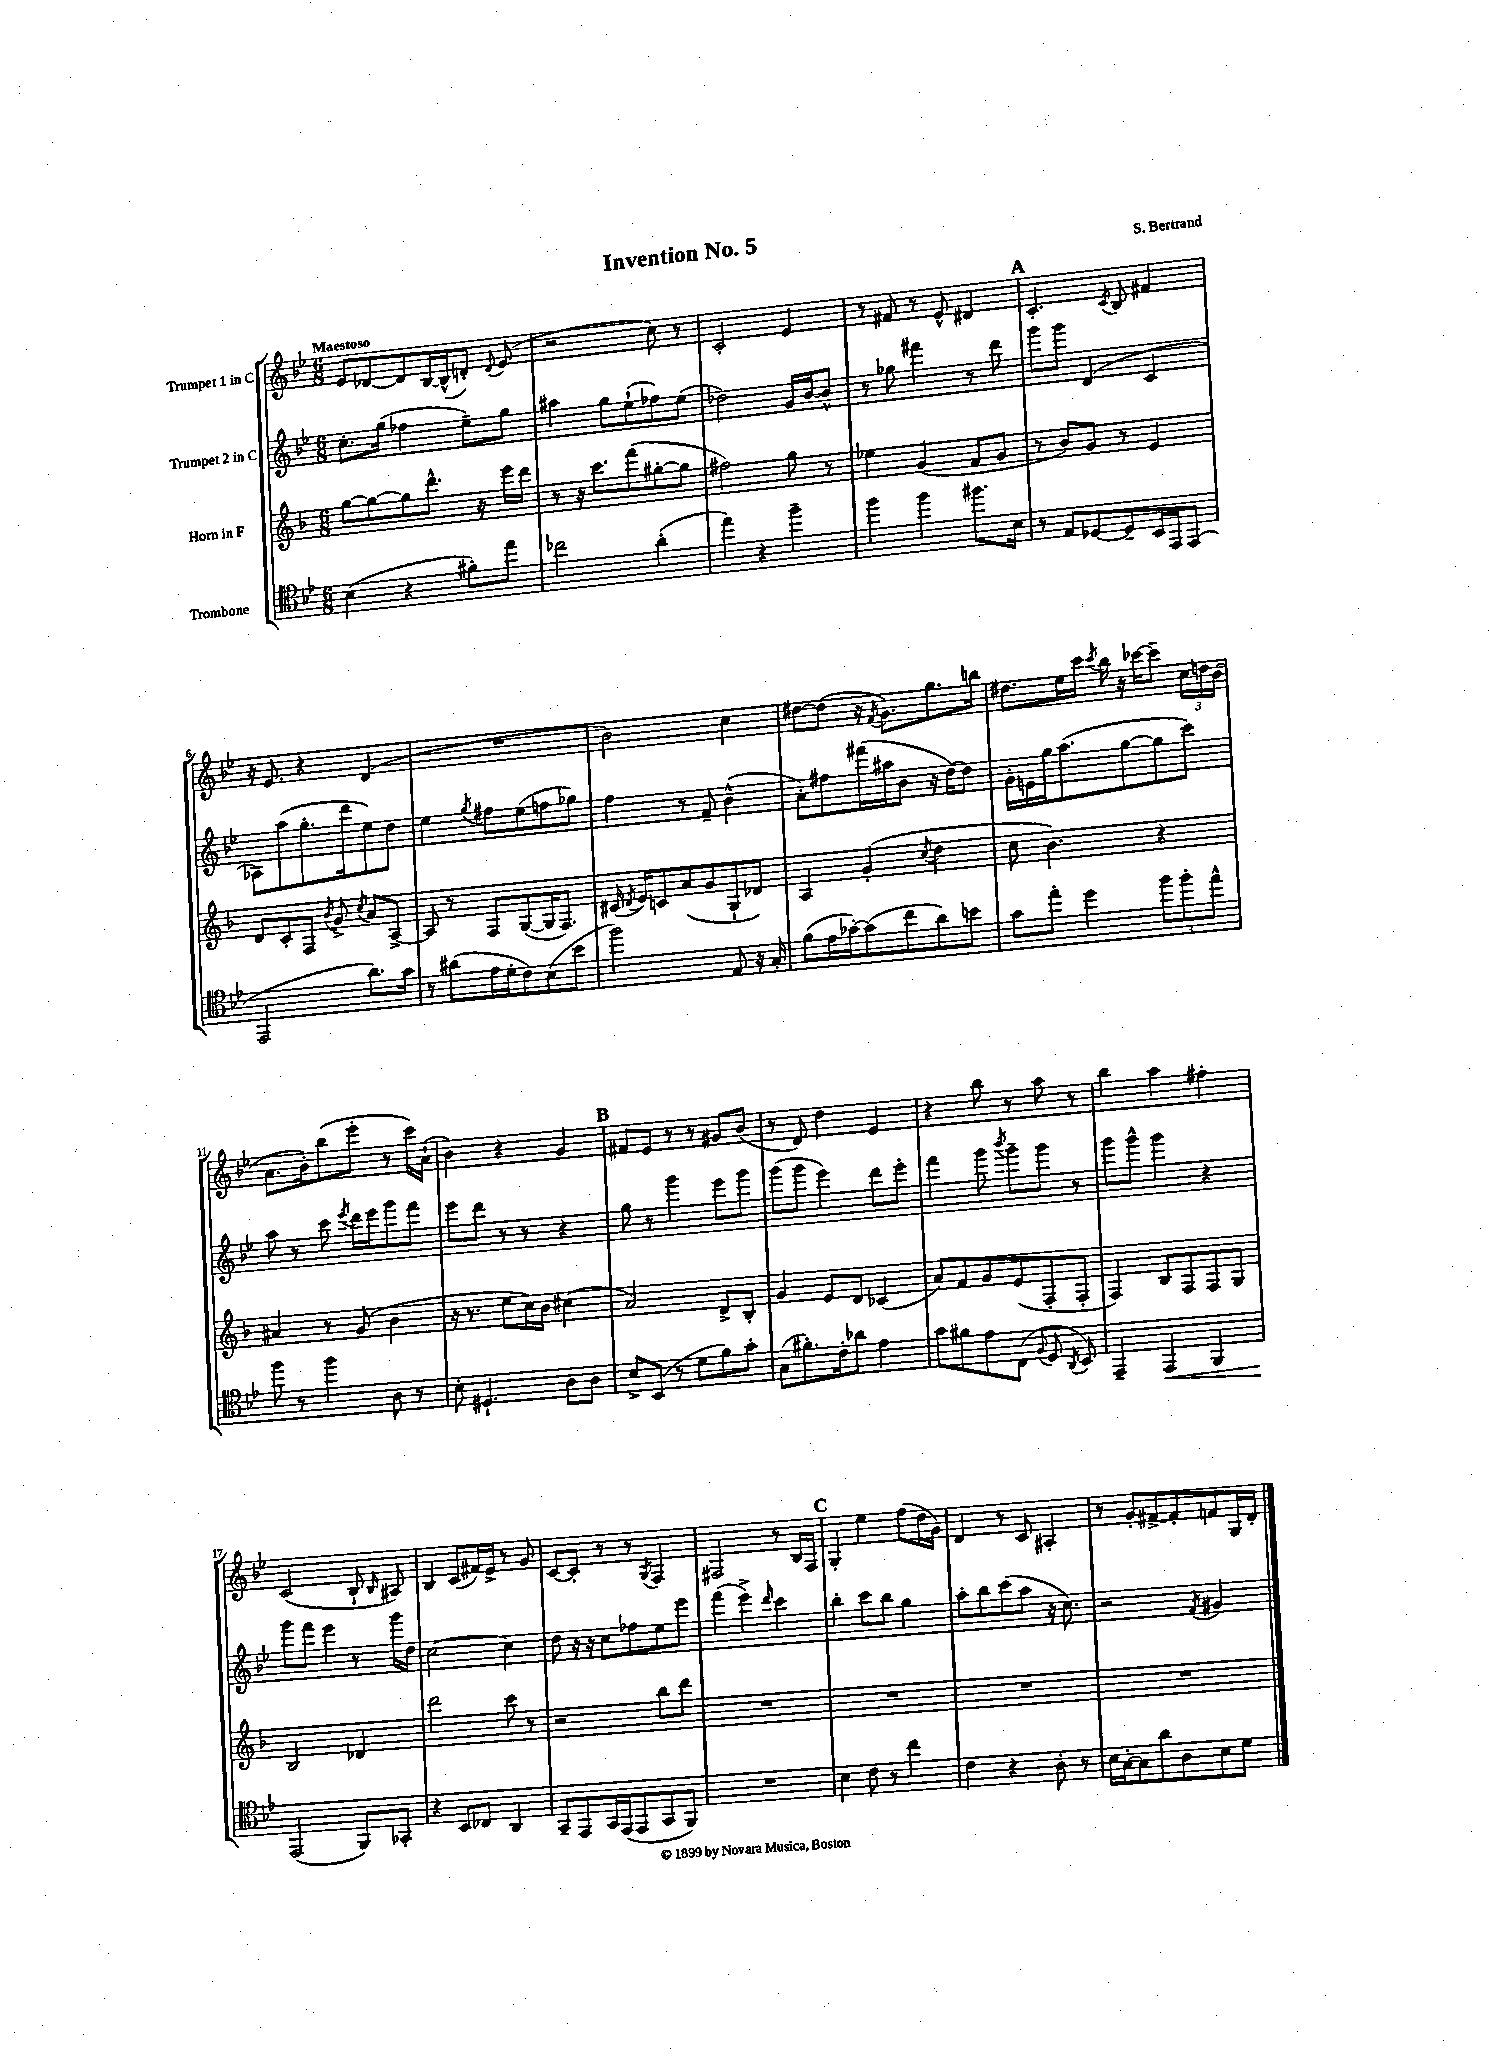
\header { title = "Invention No. 5" composer = "S. Bertrand" }
<<
\new StaffGroup <<
\new Staff = "s0" \with { instrumentName = "Trumpet 1 in C" } {
    \clef treble \key bes \major \numericTimeSignature \time 6/8 \tempo "Maestoso"
    \autoBeamOff ees'8[ des'8~ des'8 bes16~ bes16-^( d'8]-.) \appoggiatura { d'8 } ees'8( |
    r2 c''8) r8 |
    c'2-. ees'4 |
    r8 fis'8 r8 ees'8-^ dis'4 |
    \mark \markup { \bold "A" } c'4.-. \acciaccatura { c'8 } bes8 fis'4 |
    r16 ees'8. r4 d'4( |
    R2. |
    bes'2) c''4 |
    dis''8[~ dis''8]( r16 \acciaccatura { f'8 } g'8.[) g''8. b''16] |
    dis''8.[ ees''16 c'''16] \acciaccatura { c'''8 } bes''16 r16 ces'''16[~ ces'''8]-- \tuplet 3/2 { c''16[ d''16 bes'16]( } |
    a'8.[ bes'16-.) bes''8( ees'''8]-. r8 c'''16[) a'16]-!( |
    bes'4) r4 g'4 |
    \mark \markup { \bold "B" } fis'8[ ees'8] r8 r8 gis'8[ bes'8]( |
    r8 d'8) d''4 ees'4 |
    r4 bes''8 r8 a''8 r8 |
    bes''4 a''4 fis''4-. |
    c'2( bes8-! \grace { bes16 } ais8) |
    bes4 c'8[( fis'16) ees'16]-> r8 g'8 |
    c'8[~ c'8]-. r8 r8 \acciaccatura { g8 } f4 |
    fis2 r8 bes16[ fis16] |
    \mark \markup { \bold "C" } g4-. ees''4 f''8[( d''16 g'16]) |
    d'4 r8 c'8 ais4-. |
    r8 g'8[-. fis'8~-> fis'8-. f'8 g16 d'16]-. \bar "|." |
}
\new Staff = "s1" \with { instrumentName = "Trumpet 2 in C" } {
    \clef treble \key bes \major \numericTimeSignature \time 6/8
    \autoBeamOff c''8.[-. g''16]( fes''4 ees''8[--) g''8] |
    ais''4 g''8[ ees''8-!( fes''8) ees''8]( |
    des''2) g'16[ bes'16~ bes'8]-^ |
    r8 ges''8 fis'''4 r8 d'''8 |
    \mark \markup { \bold "A" } g'''8[ g'''8] d'4( c'4 |
    aes8[) a''8( g''8.-. d'''16 ees''8) d''8] |
    ees''4 \acciaccatura { g''8 } fis''8[ ees''8( f''8 ges''8]) |
    f''4 r8 f'8-- bes'4-^( |
    a'8[-.) fis''8 fis'''16( ais''16 bes'8] r16 d''16[~) d''8] |
    g'16[-. e'16 g''16 a''8.( g''8~ g''8 c'''8]) |
    a''8 r8 c'''8 \acciaccatura { ees'''8 } d'''16[ ees'''16 g'''8 f'''8] |
    ees'''8[ d'''8] r8 r8 r4 |
    \mark \markup { \bold "B" } g''8 r8 g'''4 ees'''8[ g'''8] |
    g'''8[( g'''8] ees'''4) d'''8[ ees'''8]-. |
    f'''4 g'''8 \acciaccatura { bes'''8 } g'''8[-- g'''8] r8 |
    g'''8[ g'''8]-^ g'''4 r4 |
    g'''8[ f'''8] ees'''4 r8 g'''16[ d''16] |
    c''2~ c''4 |
    d''8 r16 r16 c''8[ fes''8 ees''8 ees'''8] |
    f'''4( ees'''4->) \grace { d'''16 } c'''4 |
    \mark \markup { \bold "C" } bes''4-. c'''8[ bes''8] g''4 |
    a''8[-. bes''8 c'''8( a''8] r16 c''8.) |
    r2 \acciaccatura { f'8 } gis'4 \bar "|." |
}
\new Staff = "s2" \with { instrumentName = "Horn in F" } {
    \clef treble \key f \major \numericTimeSignature \time 6/8
    \autoBeamOff g''8[~ g''8~ g''8 d'''8.]-^ r16 e'''16[ d'''16] |
    r8 r16 c'''8.[ f'''8( gis''8~-. gis''8] |
    fis''2) g''8 r8 |
    ees''4 g'4( f'8[ g'8] |
    \mark \markup { \bold "A" } r8 bes'8[) g'8] r8 e'4 |
    d'8[ c'8-. f8] \acciaccatura { bes'8 } g'8-> \acciaccatura { c''8 } a'8[ a8]~-> |
    a8 r8 f8[ g8~( g16 f8.]) |
    cis'16( \acciaccatura { d'8 } e'16[) c'8 a'8( g'8 g8-! des'8]) |
    a4 g'4-.( \acciaccatura { c''8 } d''4 |
    c''8 bes'4.) r4 |
    ais'4 r8 g'8( bes'4 |
    r16 r8. e''8[ c''16) bes'16] cis''4( |
    \mark \markup { \bold "B" } a'2) d'8[-> bes8]-. |
    g'4 e'8[ d'8] ces'4( |
    a'8[) f'8 g'8 e'8( f8-. f8]-. |
    f4) bes8[ f8 f8 g8] |
    bes2 des'4 |
    d'''2 c'''8 r8 |
    r2 bes''8[ d'''8] |
    R2. |
    \mark \markup { \bold "C" } R2. |
    R2. |
    R2. \bar "|." |
}
\new Staff = "s3" \with { instrumentName = "Trombone" } {
    \clef tenor \key bes \major \numericTimeSignature \time 6/8
    \autoBeamOff bes4( r4 fis'8[-.) ees''8] |
    ces''2 a'4-.( |
    ees''4) r4 f''4-- |
    f''4 f''4 fis''8.[ bes16] |
    \mark \markup { \bold "A" } r8 ees8[ des8~ des8-- bes,16 ees,16 ees,8]( |
    ees,2 a'8.[) g'16] |
    r8 ais'8[( ees'16 d'16-. c'8) bes8( bes'8] |
    f''2) ees8 r16 g16-. |
    f'8[( ees'16 ges'16~-.) ges'8( c''8 a'8) b'8] |
    g'8[ ees''8]-. d''4 \tuplet 3/2 { f''8[ f''8-. ees''8]-^ } |
    f''8 r8 f''4 a8 r8 |
    bes8-. dis4.-! a8[ a8] |
    \mark \markup { \bold "B" } bes8[-> bes,8]( r8 d'8[ f'8) g'8]-. |
    g8[( fis'8.-.) c'16-. aes'8] ees'4 |
    g'8[ fis'8 ees'8 c8]( \appoggiatura { f8 } d8 \acciaccatura { a,8 } bes,8) |
    ees,4-- ees,4\< f,4 |
    ees,2\!( f,8[) ges,8]-. |
    r4 bes,8[ ces8] a,4 |
    g,8[-- ees,8 g,16 ees,16( ees,8 g,8 f,8]) |
    R2. |
    \mark \markup { \bold "C" } bes4 c'8 r8 c''4 |
    c'4 r4 a8-. r8 |
    bes16[ g16~-. g8 a'8 a8 bes8 d'8] \bar "|." |
}
>>
>>
